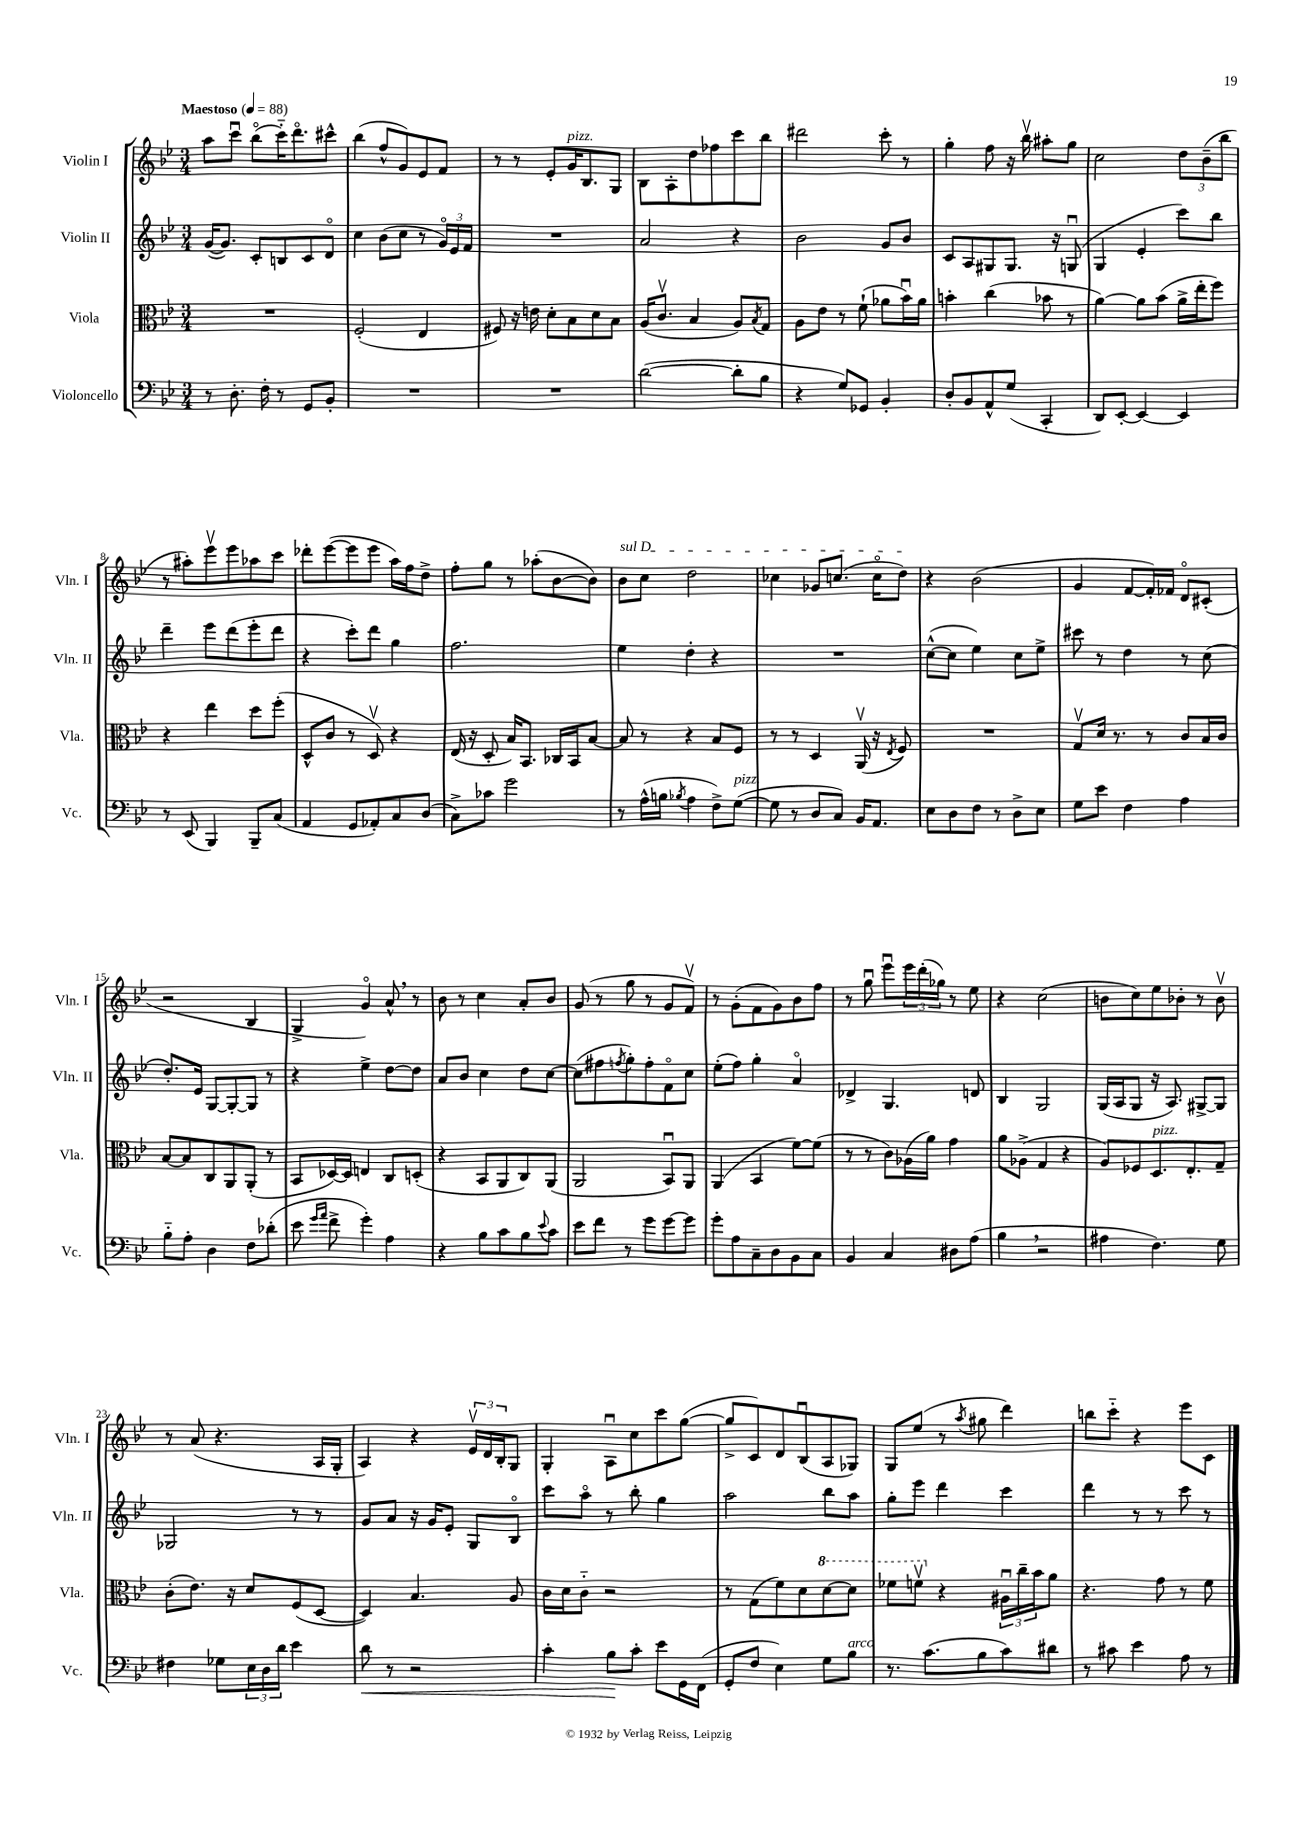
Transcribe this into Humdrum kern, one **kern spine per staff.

**kern	**kern	**kern	**kern
*staff4	*staff3	*staff2	*staff1
*clefF4	*clefC3	*clefG2	*clefG2
*k[b-e-]	*k[b-e-]	*k[b-e-]	*k[b-e-]
*M3/4	*M3/4	*M3/4	*M3/4
*MM88	*MM88	*MM88	*MM88
8r	2.r	([16g	8aa
.	.	8.g])	.
8.D'	.	.	8cccu
.	.	8c'	(8bb-o
16F'	.	.	.
8r	.	8B	16ccc'~)
.	.	.	8.dddo
8GG	.	8c	.
8BB-'	.	8do	8ccc#^^
=	=	=	=
2.r	(2F'	4cc	(4bb-
.	.	(8b-	8ff^^
.	.	8cc	8g)
.	4E-	8r	8e-
.	.	24go)	8f
.	.	24e-	.
.	.	24f	.
=	=	=	=
2.r	8F#)	2.r	8r
.	16r	.	8r
.	16e	.	.
.	8d'	.	8e-'
.	8B-	.	16g
.	.	.	8.B-
.	8d	.	.
.	8B-	.	8G
=	=	=	=
([2d	(16A	2a	8B-
.	8.cv	.	.
.	.	.	8A'
.	4B-	.	8dd
.	.	.	8ff-
8d']	8A)	4r	8ccc
.	8qB-	.	.
8B-	8G	.	8bb-
=	=	=	=
4r	8A	2b-	2ddd#
.	8e-	.	.
8G)	8r	.	.
8GG-	(8f`	.	.
4BB-'	8a-	8g	8ccc'
.	16b-u)	8b-	8r
.	16a-	.	.
=	=	=	=
8D'	4b'	8c	4gg'
8BB-	.	8A	.
8AA^^	(4cc	8G#	8ff
(8G	.	8.G#	16r
.	.	.	16bb-v
4CC'	8b-	.	8aa#'
.	.	16r	.
.	8r	(8Gu	8gg
=	=	=	=
8DD)	[4a)	4G	2cc
[8EE-'	.	.	.
4EE-_	8a]	4e-'	.
.	(8b-	.	.
4EE-]	16a^	8ccc)	12dd
.	16ee-'	.	.
.	.	.	(12b-~
.	8ff)	8bb-	.
.	.	.	12bb-
=	=	=	=
8r	4r	4ddd~	8r
(8EE-	.	.	8aa#')
4BBB-)	4ee-	8eee-	8eee-v
.	.	(8ddd	8eee-
8BBB-~	8dd	8eee-'	8aa-
(8C	(8ff'	8ddd	8ccc
=	=	=	=
4AA	8D^^	4r	8ddd-'
.	8c	.	([8eee-
8GG	8r	8ccc')	8eee-]
8AA-')	8Dv)	8ddd	8eee-
8C	4r	4gg	16aa)
.	.	.	16ff
(8D	.	.	8dd^
=	=	=	=
8C^)	(16E-	2.ff	8ff'
.	16r	.	.
8c-	8D'	.	8gg
2g	16B-)	.	8r
.	8.BB-	.	.
.	.	.	(8aa-'
.	16C-	.	[8b-
.	16BB-	.	.
.	[8B-	.	8b-])
=	=	=	=
8r	8B-]	4ee-	8b-
(16A^^	8r	.	8cc
16B	.	.	.
8qB-	.	.	.
4A	4r	4dd'	2dd
8F^)	8B-	4r	.
([8G	8F	.	.
=	=	=	=
8G]	8r	2.r	4cc-
8r	8r	.	.
8D	4D	.	8g-
8C)	.	.	(8.cc
16BB-	(16AAv	.	.
8.AA	16r	.	16cco
.	8qE-	.	.
.	8F)	.	8dd)
=	=	=	=
8E-	2.r	([8cc^^	4r
8D	.	8cc]	.
8F	.	4ee-)	(2b-
8r	.	.	.
8D^	.	8cc	.
8E-	.	8ee-^	.
=	=	=	=
8G	8Gv	8ccc#	4g
8e-	16d	8r	.
.	8.r	.	.
4F	.	4dd	[8f
.	8r	.	16f'])
.	.	.	16f-
4A	8c	8r	8do
.	16B-	(8cc	(8c#'
.	16c	.	.
=	=	=	=
8B-'~	[8B-	8.dd')	2r
8A'	8B-]	.	.
.	.	16e-	.
4D	8C	[8G	.
.	8AA	8G'_	.
8F	(8AA'	8G]	4B-
(8d-'	8r	8r	.
=	=	=	=
8e-	8BB-	4r	4G^
16qqg	.	.	.
16qqa	.	.	.
8f^	[16D-)	.	.
.	16D-]	.	.
4g')	4E	4ee-^	4go)
4A	8C	[8dd	8a^^
.	(8D'	8dd]	8r
=	=	=	=
4r	4r	8a	8b-
.	.	8b-	8r
8B-	8BB-	4cc	4cc
8c	8AA	.	.
8B-	8C)	8dd	8a'
8qqe-	.	.	.
8c	(8AA	[8cc	8b-
=	=	=	=
8e-	2AA	(8cc]	(8g
8f	.	8ff#	8r
.	.	8qff	.
8r	.	8gg')	8gg
8g	.	8ff'	8r
[8g	8BB-u)	8fo	8g
8g]	8AA	8cc	8fv)
=	=	=	=
8g'	(4AA	(8ee-'	8r
8A	.	8ff)	(8g'
8C~	4BB-	4gg'	8f
8D	.	.	8g)
8BB-	[8f)	4ao	8b-
8C	(8f]	.	8ff
=	=	=	=
4BB-	8r	4d-^	8r
.	8r	.	8ggu
4C	8c)	4.G	8eee-u
.	(16A-	.	24eee-
.	.	.	(24ddd'
.	16a)	.	.
.	.	.	24gg-)
8D#	4g	.	8r
(8A	.	8d	8ee-
=	=	=	=
4B-	8a	4B-	4r
.	(8A-^	.	.
2r	4G	2G	(2cc
.	4r	.	.
=	=	=	=
4A#	8A)	(16G	8b
.	.	16A	.
.	8F-	8G	8cc)
4.F)	8.D	16r	8ee-
.	.	8.A)	.
.	.	.	8b-'
.	8.E-'	.	.
.	.	[8G#^	8r
8G	8G~	8G#]	8b-v
=	=	=	=
4F#	(8c'	2G-	8r
.	8.e-)	.	(8a
8G-	.	.	4.r
.	16r	.	.
24E-	8d	.	.
24D	.	.	.
24d	.	.	.
4e-	(8F	8r	.
.	[8D	8r	16A
.	.	.	16G'
=	=	=	=
8d	4D])	8g	4A)
8r	.	8a	.
2r	4.B-	16r	4r
.	.	16g	.
.	.	8e-'	.
.	.	8G	24e-v
.	.	.	24d
.	.	.	24B-'
.	8A	8B-o	8G
=	=	=	=
4c'	16c	8ccc	4G'
.	16d	.	.
.	8c'~	8aao	.
8B-	2r	8r	8Au
8c'	.	8bb-'	8cc
8e-	.	4gg	8ccc
16GG	.	.	([8gg
(16FF	.	.	.
=	=	=	=
8GG'	8r	2aa	8gg^]
8F	(8G	.	8c)
4E-)	8f)	.	8d
.	8d	.	(8B-u
8G	[8dd	8bb-	8A
8B-	8dd]	8aa	8G-)
=	=	=	=
8.r	8ff-	8gg'	8G
.	8ffv	8eee-	(8ee-
(8.c	.	.	.
.	4r	4ddd	8r
.	.	.	8qaa
8B-	.	.	8gg#
8c)	24A#u	4ccc	4ddd)
.	24cc~	.	.
.	24b-	.	.
8d#	8a	.	.
=	=	=	=
8r	4.r	4ddd	8bb
8c#	.	.	8ccc'~
4e-	.	8r	4r
.	8g	8r	.
8A	8r	8ccc	8eee-
8r	8f	8r	8c
==	==	==	==
*-	*-	*-	*-
